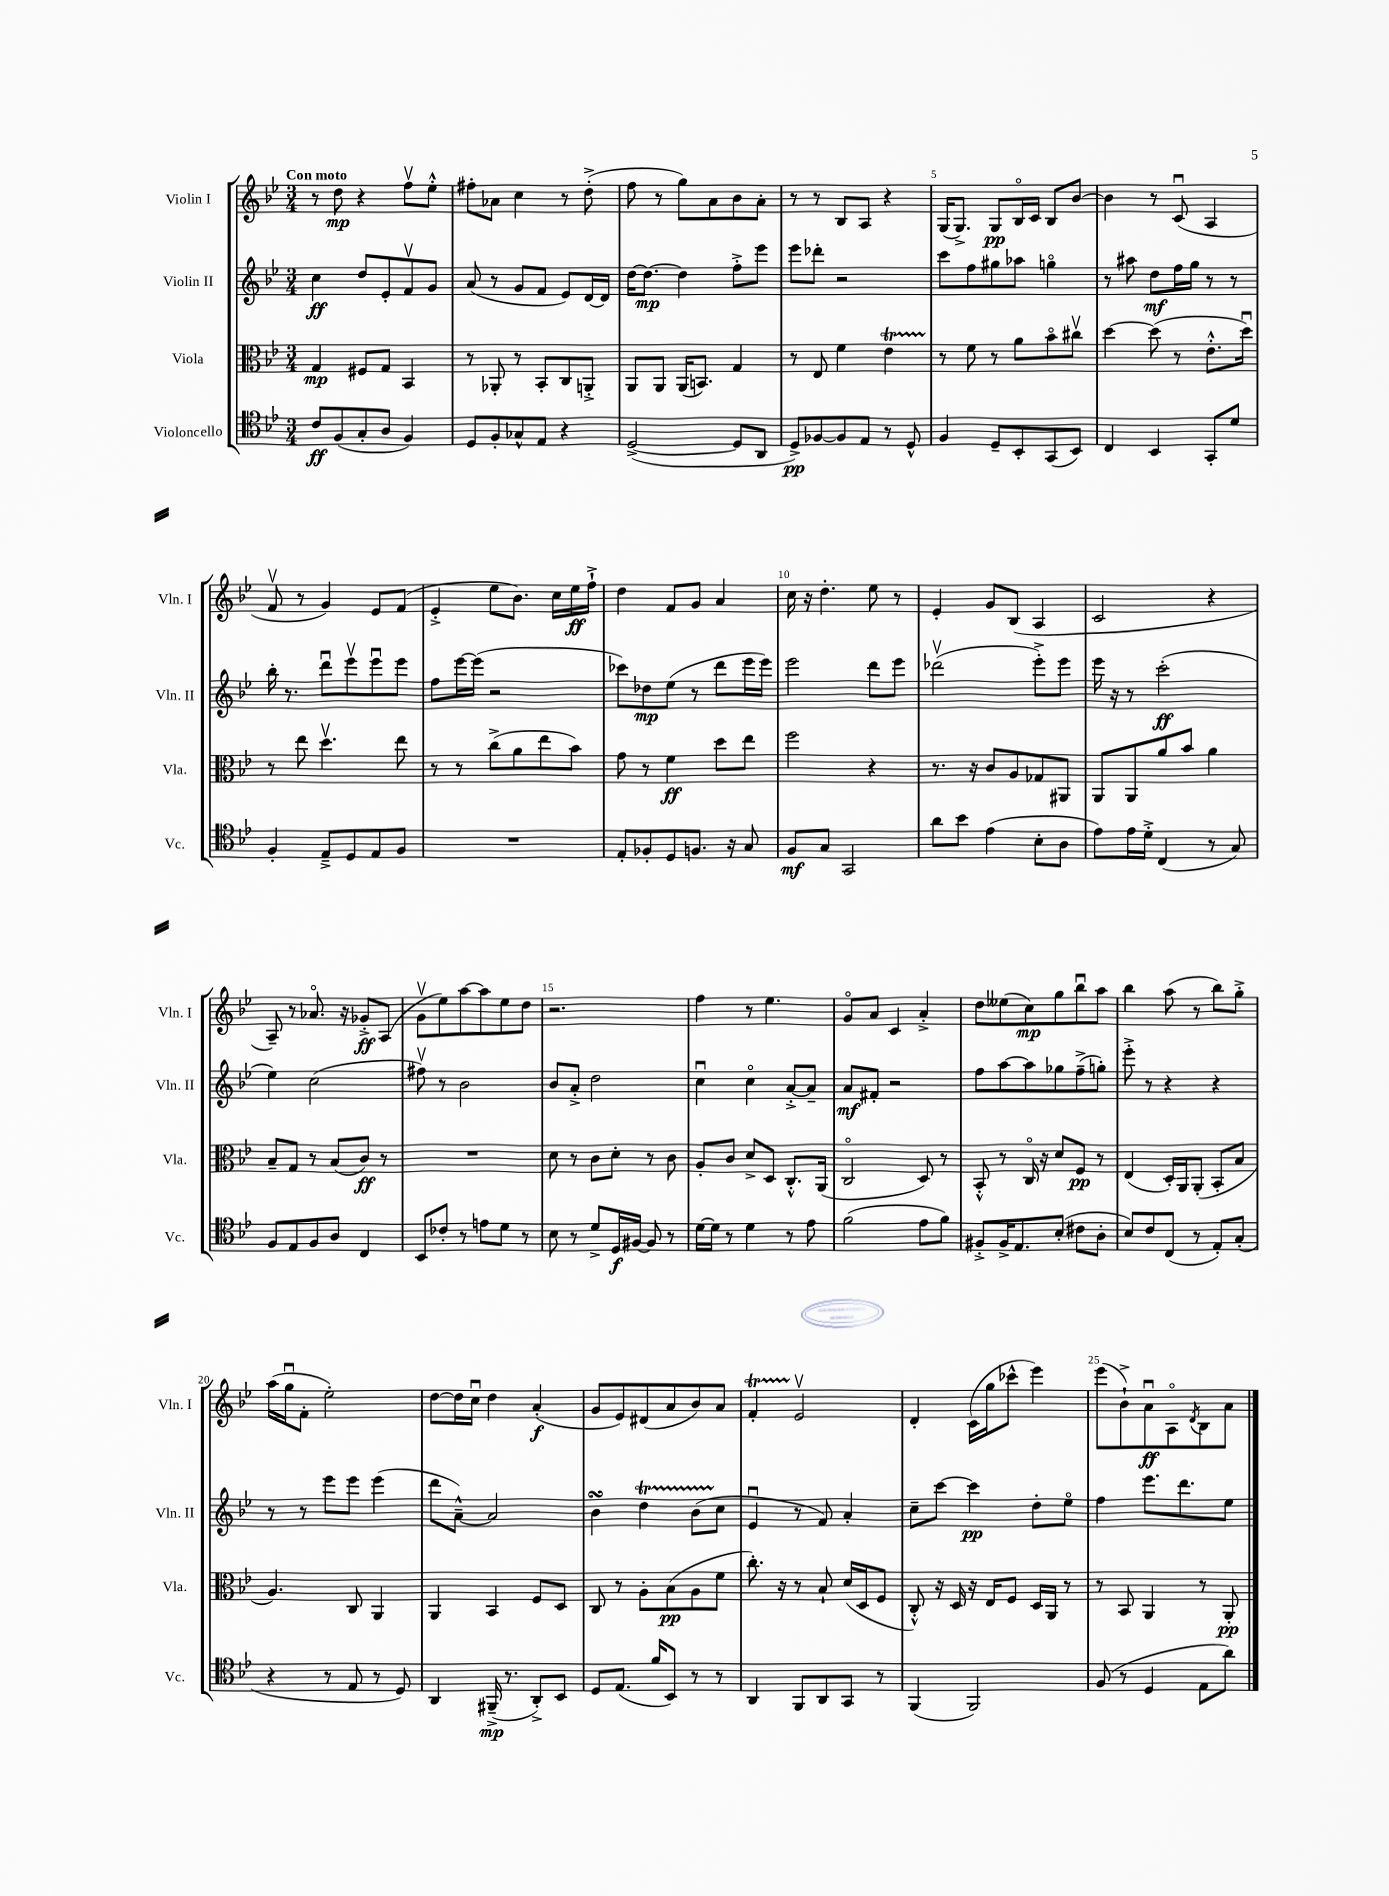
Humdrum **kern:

**kern	**kern	**kern	**kern
*staff4	*staff3	*staff2	*staff1
*clefC4	*clefC3	*clefG2	*clefG2
*k[b-e-]	*k[b-e-]	*k[b-e-]	*k[b-e-]
*M3/4	*M3/4	*M3/4	*M3/4
8c/L	4G/	4cc\	8r
(8F/	.	.	8dd\
8G'/	8F#/L	8dd/L	4r
8A/J	8G/J	8e-'/	.
4F/)	4BB-/	8fv/	8ffv\L
.	.	8g/J	8ee-'^^\J
=	=	=	=
8D/L	8r	(8a/	8ff#'\L
8F'/	8AA-'/	8r	8a-\J
8G-^^/	8r	8g/L	4cc\
8E-/J	8BB-'/L	8f/J	.
4r	8C/	8e-/L)	8r
.	8AA'^/J	[16d/L	(8dd'^\
.	.	16d/]JJ	.
=	=	=	=
([2D^/	8AA/L	[16dd\LK	8ff\
.	.	8.dd\_J	.
.	8AA/J	.	8r
.	(16AA/LK	4dd\]	8gg\L)
.	8.BB/J)	.	.
.	.	.	8a\
8D/]L	4G/	8ff'^\L	8b-\
8AA/J	.	8eee-\J	8a'\J
=	=	=	=
8D^/L)	8r	8eee-\L	8r
[8F-/	8E-/	8ddd-'\J	8r
8F-/]	4f\	2r	8B-/L
8E-/J	.	.	8A/J
8r	4e-\	.	4r
8D^^/	.	.	.
=	=	=	=
4F/	8r	8ccc\L	(16G/LK
.	.	.	8.G^/J)
.	8f\	8ff\	.
8D~/L	8r	8gg#\	8G/L
8BB-'/	8a\L	8aa-\J	16B-o/L
.	.	.	16c/JJ
(8GG/	8b-o\	4ggo\	8B-/L
8BB-/J)	8cc#v\J	.	[8b-/J
=	=	=	=
4C/	[4dd\	8r	4b-\]
.	.	8aa#\	.
4BB-/	(8dd\]	8dd\L	8r
.	8r	16ff\L	(8cu/
.	.	16gg\JJ	.
8GG'/L	8.e-'^^\L	8r	4A/
8d/J	.	8r	.
.	16ddu\Jk)	.	.
=	=	=	=
4F'/	8r	16bb-'\	8fv/
.	.	8.r	.
.	8ee-\	.	8r
8E-~^/L	4.ddv\	8dddu\L	4g/)
8D/	.	8eee-v\	.
8E-/	.	8eee-u\	8e-/L
8F/J	8ee-\	8eee-\J	(8f/J
=	=	=	=
2.r	8r	8ff\L	4e-'^/
.	8r	[16eee-\L	.
.	.	(16eee-\]JJ	.
.	(8cc^\L	2r	8ee-\L
.	8a\	.	8.b-\J)
.	8ee-\	.	.
.	.	.	16cc\LL
.	8b-\J)	.	16ee-\
.	.	.	16ff`^\JJ
=	=	=	=
8E-'/L	8g\	8ccc-\L)	4dd\
8F-'/	8r	8dd-\	.
8D/	4f\	(8ee-\J	8f/L
8.F/J	.	8r	8g/J
.	8dd\L	8ddd\L	4a/
16r	.	.	.
8G/	8ee-\J	16eee-\L	.
.	.	16eee-\JJ)	.
=	=	=	=
8F/L	2ff\	2eee-\	16cc\
.	.	.	16r
8G/J	.	.	4.dd'\
2GG/	.	.	.
.	4r	8ddd\L	8ee-\
.	.	8eee-\J	8r
=	=	=	=
8a\L	8.r	(2ddd-v\	4e-'/
8b-\J	.	.	.
.	16r	.	.
(4e-\	8c/L	.	8g/L
.	8A/	.	(8B-/J
8B-'\L	8G-/	8eee-'^\L)	4A/
8A\J	8AA#/J	8eee-\J	.
=	=	=	=
8e-\L)	8AA/L	16eee-\	2c/
.	.	16r	.
16e-\L	8AA/	8r	.
16d'^\JJ	.	.	.
(4C/	8a/	(2ccc'\	.
.	8b-/J	.	.
8r	4a\	.	4r
8G/)	.	.	.
=	=	=	=
8F/L	8B-~/L	4ee-\)	8A~/)
8E-/	8G/J	.	8r
8F/	8r	(2cc\	8.a-o/
8A/J	(8B-/L	.	.
.	.	.	16r
4C/	8c/J)	.	8g-'^/L
.	8r	.	(8A/J
=	=	=	=
8BB-/L	2.r	8ff#v\)	8gv\L
8c-'/J	.	8r	8ee-\)
8r	.	2b-\	[8aa\
8e\L	.	.	8aa\]
8d\J	.	.	8ee-\
8r	.	.	8dd\J
=	=	=	=
8B-\	8d\	8b-/L	2.r
8r	8r	8a'^/J	.
8d^/L	8c\L	2dd\	.
16D/L	8d'\J	.	.
[16F#/JJ	.	.	.
8F#/]	8r	.	.
8r	8c\	.	.
=	=	=	=
[16d\LL	8A'/L	4ccu\	4ff\
16d\]JJ	.	.	.
8r	8c/J	.	.
4d\	8d^/L	4cco\	8r
.	8D/J	.	4.ee-\
8r	8.C'^^/L	[8a'^/L	.
8e-\	.	8a~/]J	.
.	(16AA/Jk	.	.
=	=	=	=
(2f\	2Co/	8a/L	8go/L
.	.	8f#'/J	8a/J
.	.	2r	4c/
8e-\L	8D/)	.	4a'^/
8f\J)	8r	.	.
=	=	=	=
8F#'^/L	8BB-'^^/	8ff\L	8dd\L
16F#^/K	8r	[8aa\	(8ee--\
8.E-/	.	.	.
.	16Co/	8aa\]	8cc\)
.	16r	.	.
(8B-'/J	8d/L	8gg-\	8gg\
8c#\L	8F/J	(8ff~^\	8bb-u\
8A'\J	8r	8gg'\J)	8aa\J
=	=	=	=
8B-/L)	(4E-/	8eee-'^\	4bb-\
8c/	.	8r	.
(8C/J	16D'/LL)	4r	(8aa\
.	16AA/J	.	.
8r	(8AA'/J	.	8r
8E-'/L)	8BB-'/L	4r	8bb-\L)
(8G'/J	8B-/J	.	8gg'^\J
=	=	=	=
4r	4.A/)	8r	(16aa\LL
.	.	.	16ggu\J
.	.	8r	8f'\J
8r	.	8eee-\L	2ee-'\)
8E-/	8C/	8eee-\J	.
8r	4AA/	(4eee-\	.
8D/)	.	.	.
=	=	=	=
4AA/	4AA/	8ddd\L	[8dd\L
.	.	[8a~^^\J)	16dd\]L
.	.	.	16ccu\JJ
(16FF#~^/	4BB-/	2a/]	4dd\
8.r	.	.	.
8AA'^/L)	8F/L	.	(4a'/
8BB-/J	8D/J	.	.
=	=	=	=
8D/L	8C/	4b-\	8g/L
(8.E-/J	8r	.	8e-/)
.	8A'\L	4dd\	(8d#/
16f/LK	.	.	.
8BB-/J)	(8B-\	.	8a/
8r	8A\	(8b-\L	8b-/)
8r	8f\J	8cc\J	8a/J
=	=	=	=
4AA/	8.cc'\)	4e-u/	4f'/
.	16r	.	.
8FF/L	8r	8r	2e-v/
8AA/	8B-`/	8f/)	.
8GG/J	(16d/LL	4a'/	.
.	16D/J	.	.
8r	8F/J	.	.
=	=	=	=
(4FF/	8C'^^/)	8cc~\L	4d'/
.	16r	[8ccc\J	.
.	16D/	.	.
2FF/)	16r	4ccc\]	(16c\LL
.	16E-/LK	.	16gg\J
.	8F/J	.	8ccc-^^\J
.	16D/LL	8dd'\L	4eee-\)
.	16AA/JJ	.	.
.	8r	8ee-o\J	.
=	=	=	=
(8F/	8r	4ff\	(8eee-\L
8r	8BB-/	.	8b-`^\)
4D/	4AA/	8.eee-\L	8au\
.	.	.	8Ao\
.	.	8.ddd\	.
.	.	.	8qd/
8E-\L	8r	.	8B-\
8a\J)	8AA'/	8ee-\J	8a\J
==	==	==	==
*-	*-	*-	*-
